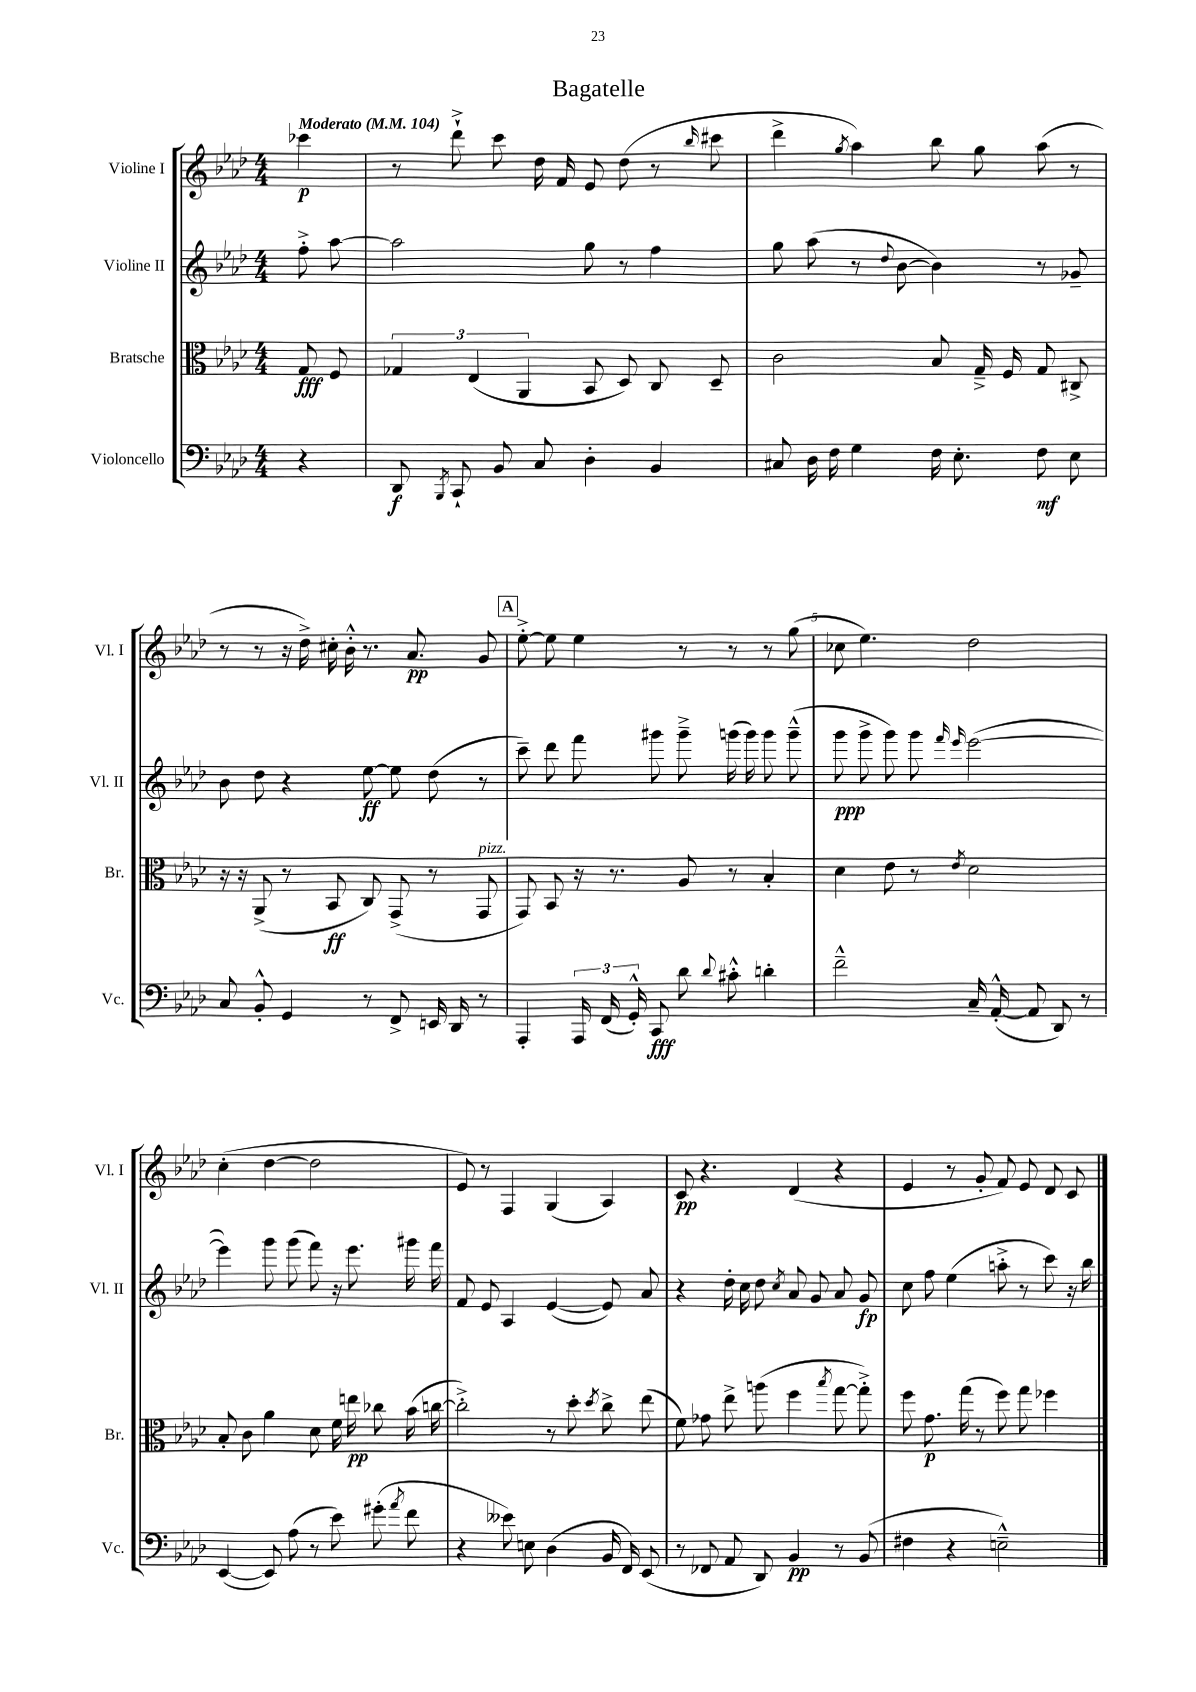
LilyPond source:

\header { title = "Bagatelle" }
<<
\new StaffGroup <<
\new Staff = "s0" \with { instrumentName = "Violine I" shortInstrumentName = "Vl. I" } {
    \clef treble \key aes \major \numericTimeSignature \time 4/4 \partial 4 \tempo "Moderato" 4 = 104
    \autoBeamOff ces'''4\p |
    r8 des'''8-!-> c'''8 des''16 f'16 ees'8 des''8( r8 \grace { bes''16 } cis'''8 |
    des'''4-> \acciaccatura { g''8 } aes''4) bes''8 g''8 aes''8( r8 |
    r8 r8 r16 des''16->) cis''16-. bes'16-.-^ r8. aes'8.\pp g'8 |
    \mark \markup { \box "A" } ees''8~-.-> ees''8 ees''4 r8 r8 r8 g''8( |
    ces''8 ees''4.) des''2 |
    c''4-.( des''4~ des''2 |
    ees'8) r8 f4 g4( aes4) |
    c'8\pp r4. des'4( r4 |
    ees'4 r8 g'8-. f'8) ees'8 des'8 c'8 \bar "|." |
}
\new Staff = "s1" \with { instrumentName = "Violine II" shortInstrumentName = "Vl. II" } {
    \clef treble \key aes \major \numericTimeSignature \time 4/4 \partial 4
    \autoBeamOff f''8-.-> aes''8~ |
    aes''2 g''8 r8 f''4 |
    g''8 aes''8( r8 \appoggiatura { des''8 } bes'8~ bes'4) r8 ges'8-- |
    bes'8 des''8 r4 ees''8~\ff ees''8 des''8( r8 |
    \mark \markup { \box "A" } c'''8--) des'''8 f'''8 gis'''8 gis'''8---> g'''16( g'''16) g'''8 g'''8---^( |
    g'''8\ppp g'''8-> g'''8) g'''8 \grace { f'''16 ees'''16 } ees'''2~( |
    ees'''4) g'''8 g'''8( f'''8) r16 ees'''8. gis'''16 f'''16 |
    f'8 ees'8 aes4 ees'4~( ees'8) aes'8 |
    r4 des''16-. c''16 des''8 \acciaccatura { c''8 } aes'8 g'8 aes'8 g'8\fp |
    c''8 f''8 ees''4( a''8-.-> r8 c'''8) r16 bes''16 \bar "|." |
}
\new Staff = "s2" \with { instrumentName = "Bratsche" shortInstrumentName = "Br." } {
    \clef alto \key aes \major \numericTimeSignature \time 4/4 \partial 4
    \autoBeamOff g8\fff f8 |
    \tuplet 3/2 { ges4 ees4( aes,4 } bes,8 des8) c8 des8-- |
    c'2 bes8 g16---> f16 g8 cis8-> |
    r16 r16 aes,8->( r8 bes,8\ff c8) g,8->( r8 g,8^\markup { \italic "pizz." } |
    \mark \markup { \box "A" } g,8) bes,8 r16 r8. aes8 r8 bes4-. |
    des'4 ees'8 r8 \acciaccatura { ees'8 } des'2 |
    bes8-. c'8 aes'4 des'8 f'16 e''16\pp ces''8 bes'16( c''16~ |
    c''2-.->) r8 des''8-. \acciaccatura { des''8 } c''8-> ees''8( |
    f'8) ges'8 ees''8-> a''8( f''4 \acciaccatura { bes''8 } g''8~ g''8-.->) |
    f''8 g'8.\p g''16( r8 f''8) g''8 fes''4 \bar "|." |
}
\new Staff = "s3" \with { instrumentName = "Violoncello" shortInstrumentName = "Vc." } {
    \clef bass \key aes \major \numericTimeSignature \time 4/4 \partial 4
    \autoBeamOff r4 |
    des,8\f \acciaccatura { bes,,8 } c,8-! bes,8 c8 des4-. bes,4 |
    cis8 des16 f16 g4 f16 ees8.-. f8\mf ees8 |
    c8 bes,8-.-^ g,4 r8 f,8-> e,16 des,16 r8 |
    \mark \markup { \box "A" } aes,,4-. \tuplet 3/2 { aes,,16 f,16( g,16-.-^) } c,8\fff des'8 \appoggiatura { des'8 } cis'8-.-^ d'4-. |
    f'2---^ c16-- aes,16~-.-^( aes,8 des,8) r8 |
    ees,4~( ees,8) aes8( r8 ees'8) gis'8-.( \acciaccatura { aes'8 } f'8 |
    r4 eeses'8) e8 des4( bes,16 f,16) ees,8( |
    r8 fes,8 aes,8 des,8) bes,4\pp r8 bes,8( |
    fis4 r4 e2---^) \bar "|." |
}
>>
>>
\layout { \context { \Score \override BarNumber.break-visibility = ##(#f #t #t) barNumberVisibility = #(every-nth-bar-number-visible 5) } }
